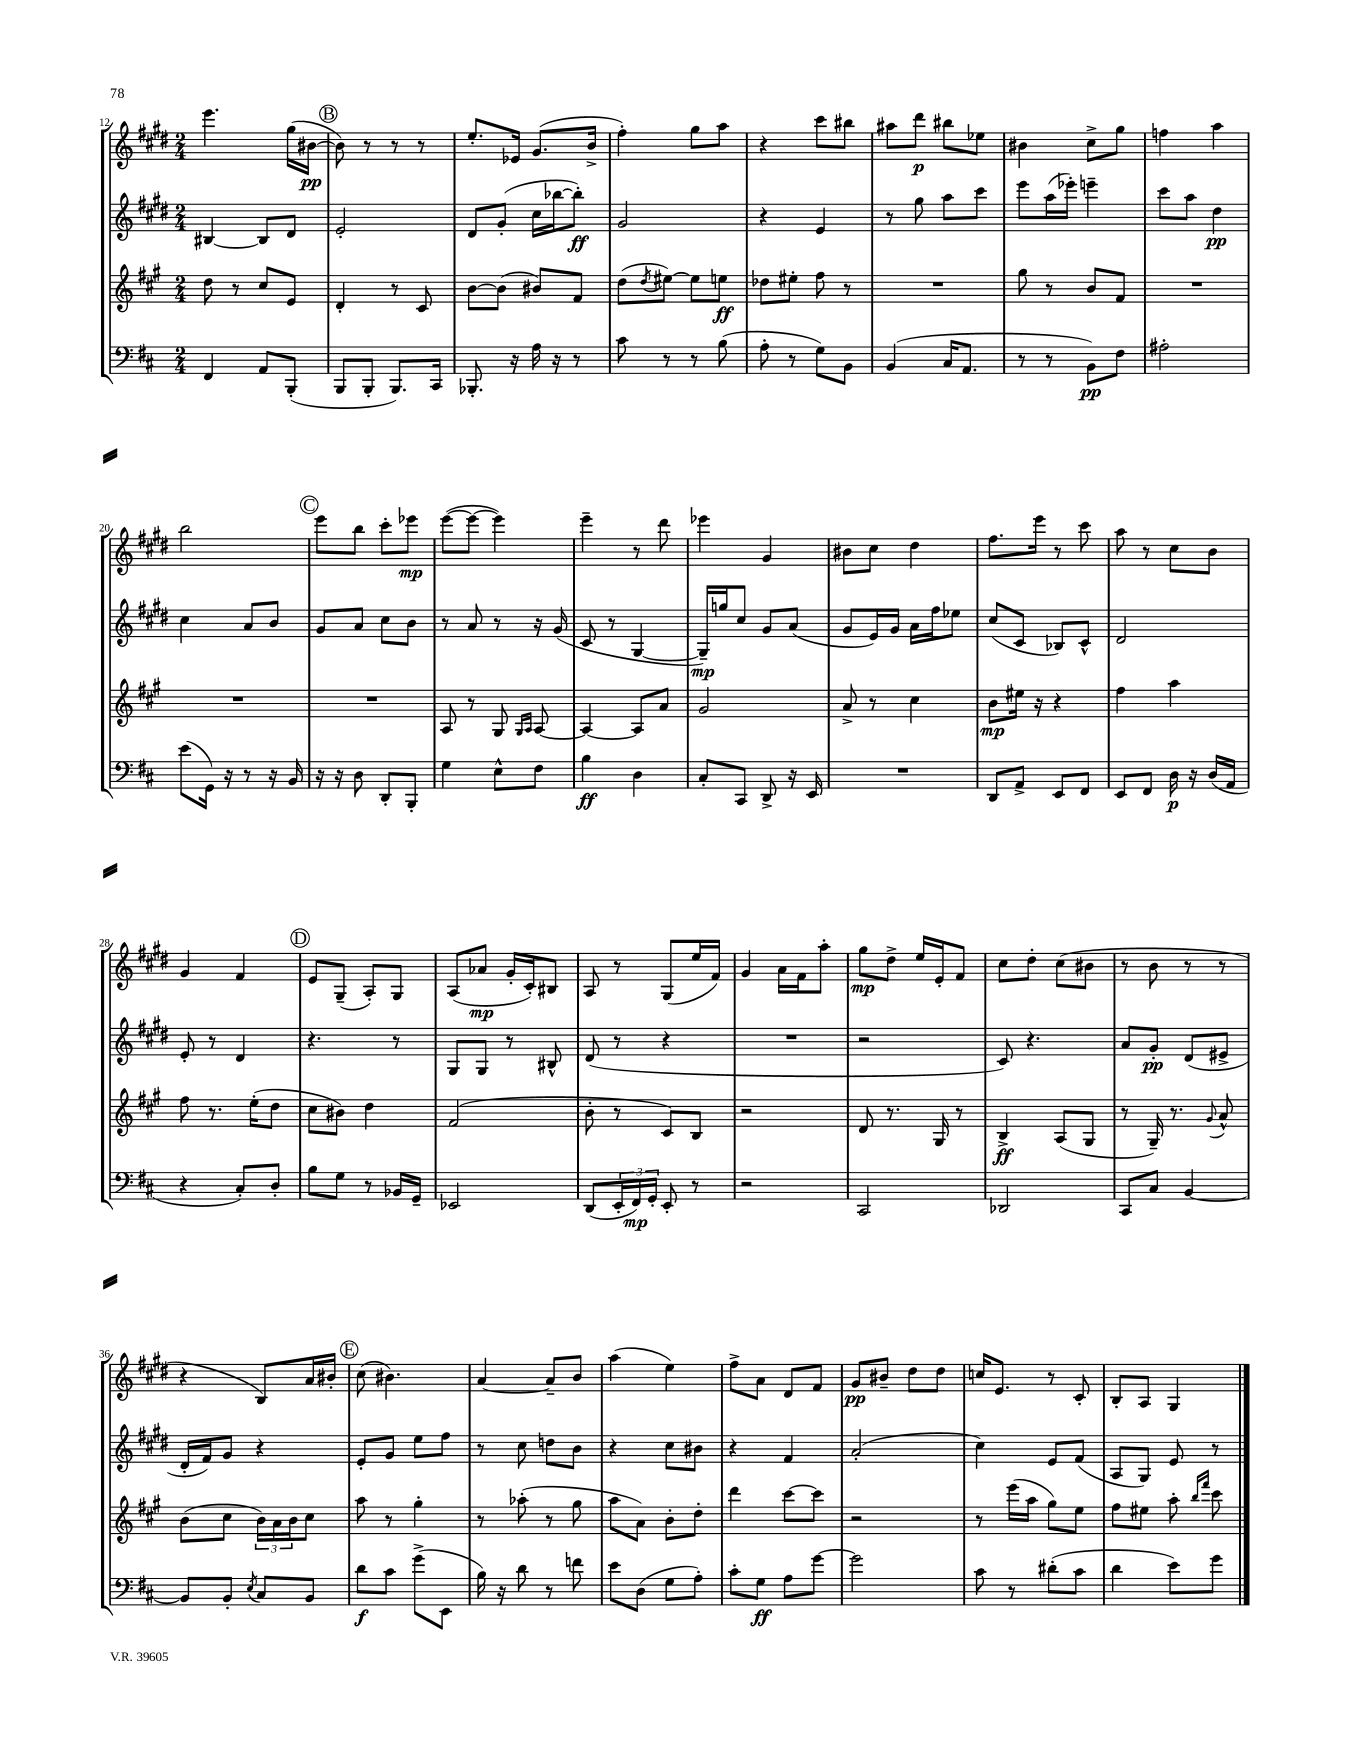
<<
\new StaffGroup <<
\new Staff = "s0" {
    \clef treble \key e \major \numericTimeSignature \time 2/4
    e'''4. gis''16( bis'16~\pp |
    \mark \markup { \circle "B" } bis'8) r8 r8 r8 |
    e''8.-. ees'16 gis'8.( b'16-> |
    fis''4-.) gis''8 a''8 |
    r4 cis'''8 bis''8 |
    ais''8 dis'''8\p bis''8 ees''8 |
    bis'4 cis''8-> gis''8 |
    f''4 a''4 |
    b''2 |
    \mark \markup { \circle "C" } e'''8 b''8 cis'''8-. ees'''8\mp |
    e'''8~( e'''8~ e'''4) |
    e'''4-- r8 dis'''8 |
    ees'''4 gis'4 |
    bis'8 cis''8 dis''4 |
    fis''8. e'''16 r8 cis'''8 |
    a''8 r8 cis''8 b'8 |
    gis'4 fis'4 |
    \mark \markup { \circle "D" } e'8 gis8--( a8-.) gis8 |
    a8( aes'8\mp gis'16-. cis'16-.) bis8 |
    a8 r8 gis8( e''16 fis'16) |
    gis'4 a'16 fis'16 a''8-. |
    gis''8\mp dis''8-> e''16 e'16-. fis'8 |
    cis''8 dis''8-. cis''8( bis'8 |
    r8 b'8 r8 r8 |
    r4 b8) a'16 bis'16-. |
    \mark \markup { \circle "E" } cis''8( bis'4.) |
    a'4~ a'8-- b'8 |
    a''4( e''4) |
    fis''8-> a'8 dis'8 fis'8 |
    gis'8\pp bis'8-- dis''8 dis''8 |
    c''16 e'8. r8 cis'8-. |
    b8-. a8 gis4 \bar "|." |
}
\new Staff = "s1" {
    \clef treble \key e \major \numericTimeSignature \time 2/4
    bis4~ bis8 dis'8 |
    \mark \markup { \circle "B" } e'2-. |
    dis'8 gis'8-.( cis''16 bes''16~ bes''8-.\ff) |
    gis'2 |
    r4 e'4 |
    r8 gis''8 a''8 cis'''8 |
    e'''8 a''16( ees'''16-.) e'''4-- |
    cis'''8 a''8 dis''4\pp |
    cis''4 a'8 b'8 |
    \mark \markup { \circle "C" } gis'8 a'8 cis''8 b'8 |
    r8 a'8 r8 r16 gis'16( |
    cis'8 r8 gis4~ |
    gis16--\mp) g''16 cis''8 gis'8 a'8( |
    gis'8 e'16) gis'16 a'16 fis''16 ees''8 |
    cis''8( cis'8 bes8) cis'8-^ |
    dis'2 |
    e'8-. r8 dis'4 |
    \mark \markup { \circle "D" } r4. r8 |
    gis8 gis8 r8 bis8-^ |
    dis'8( r8 r4 |
    R2 |
    r2 |
    cis'8) r4. |
    a'8 gis'8-.\pp dis'8( eis'8-> |
    dis'16-. fis'16) gis'8 r4 |
    \mark \markup { \circle "E" } e'8-. gis'8 e''8 fis''8 |
    r8 cis''8 d''8 b'8 |
    r4 cis''8 bis'8 |
    r4 fis'4 |
    a'2-.( |
    cis''4) e'8 fis'8( |
    a8 gis8) e'8 r8 \bar "|." |
}
\new Staff = "s2" {
    \clef treble \key a \major \numericTimeSignature \time 2/4
    d''8 r8 cis''8 e'8 |
    \mark \markup { \circle "B" } d'4-. r8 cis'8 |
    b'8~ b'8( bis'8) fis'8 |
    d''8( \acciaccatura { d''8 } eis''8~) eis''8 e''8\ff |
    des''8 eis''8-. fis''8 r8 |
    R2 |
    gis''8 r8 b'8 fis'8 |
    R2 |
    R2 |
    \mark \markup { \circle "C" } R2 |
    a8 r8 gis8 \grace { gis16 a16 } a8~ |
    a4~ a8 a'8 |
    gis'2 |
    a'8-> r8 cis''4 |
    b'8\mp eis''16 r16 r4 |
    fis''4 a''4 |
    fis''8 r8. e''16-.( d''8 |
    \mark \markup { \circle "D" } cis''8 bis'8) d''4 |
    fis'2( |
    b'8-. r8 cis'8) b8 |
    r2 |
    d'8 r8. gis16 r8 |
    b4->\ff a8( gis8 |
    r8 gis16--) r8. \appoggiatura { gis'8 } a'8-^ |
    b'8( cis''8 \tuplet 3/2 { b'16) a'16 b'16 } cis''8 |
    \mark \markup { \circle "E" } a''8 r8 gis''4-. |
    r8 aes''8-.( r8 gis''8 |
    a''8 a'8) b'8-. d''8-. |
    d'''4 cis'''8~ cis'''8 |
    r2 |
    r8 e'''16( a''16 gis''8) e''8 |
    fis''8 eis''8 a''8-. \grace { b''16 fis'''16 } cis'''8 \bar "|." |
}
\new Staff = "s3" {
    \clef bass \key d \major \numericTimeSignature \time 2/4
    fis,4 a,8 b,,8-.( |
    \mark \markup { \circle "B" } b,,8 b,,8-. b,,8.) cis,16 |
    bes,,8.-. r16 a16 r16 r8 |
    cis'8 r8 r8 b8( |
    a8-. r8 g8) b,8 |
    b,4( cis16 a,8. |
    r8 r8 b,8\pp) fis8 |
    ais2-. |
    e'8( g,16) r16 r8 r16 b,16 |
    \mark \markup { \circle "C" } r16 r16 d8 d,8-. b,,8-. |
    g4 e8-^ fis8 |
    b4\ff d4 |
    cis8-. cis,8 d,8-> r16 e,16 |
    R2 |
    d,8 a,8-> e,8 fis,8 |
    e,8 fis,8 d16\p r16 d16( a,16 |
    r4 cis8-.) d8-. |
    \mark \markup { \circle "D" } b8 g8 r8 bes,16 g,16-- |
    ees,2 |
    d,8( \tuplet 3/2 { e,16-. fis,16\mp) g,16-. } e,8-. r8 |
    r2 |
    cis,2 |
    des,2 |
    cis,8 cis8 b,4~ |
    b,8 b,8-. \acciaccatura { e8 } cis8 b,8 |
    \mark \markup { \circle "E" } d'8\f cis'8 g'8->( e,8 |
    b16) r16 d'8 r8 f'8 |
    e'8 d8( g8 a8-.) |
    cis'8-. g8\ff a8 g'8~ |
    g'2 |
    cis'8 r8 dis'8-.( cis'8 |
    d'4 e'8) g'8 \bar "|." |
}
>>
>>
\layout { \context { \Score currentBarNumber = #12 } }
